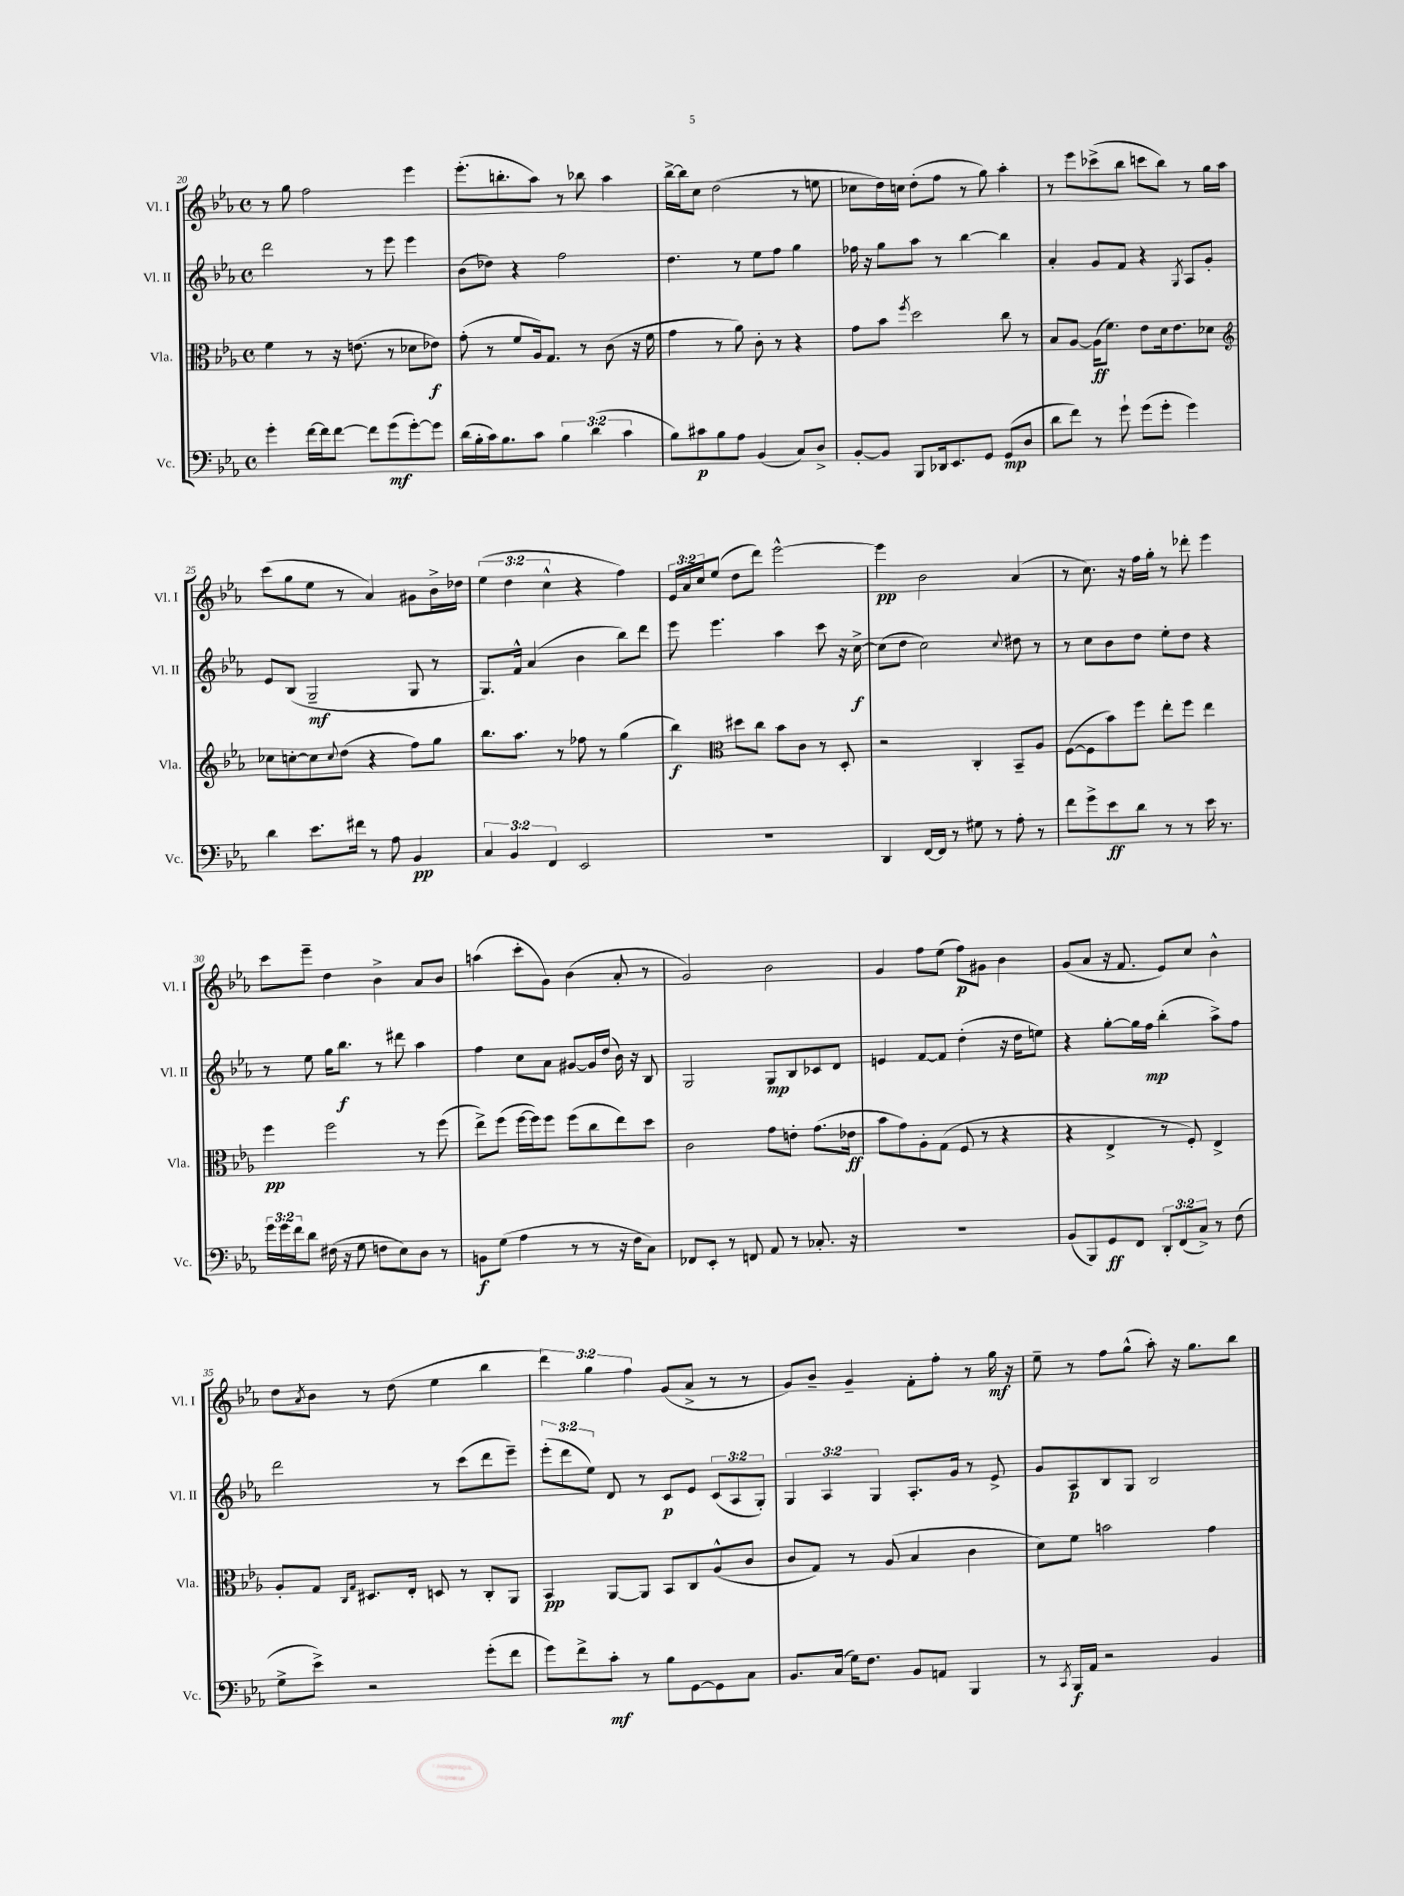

**kern	**kern	**kern	**kern
*staff4	*staff3	*staff2	*staff1
*clefF4	*clefC3	*clefG2	*clefG2
*k[b-e-a-]	*k[b-e-a-]	*k[b-e-a-]	*k[b-e-a-]
*M4/4	*M4/4	*M4/4	*M4/4
*met(c)	*met(c)	*met(c)	*met(c)
4g'	4f	2ddd	8r
.	.	.	8gg
[16f	8r	.	2ff
16f]	.	.	.
[8f	16r	.	.
.	(8.e	.	.
8f]	.	8r	.
(8g	8r	8eee-	.
[8g')	8d-	4eee-	4eee-
8g]	8e-)	.	.
=	=	=	=
(16d	(8g'	(8b-	(8.eee-'
16B-'	.	.	.
16c)	8r	8dd-)	.
8.B-	.	.	8.bb'
.	8f	4r	.
8c	16A-)	.	8aa-)
.	8.G	.	.
6B-	.	2ff	8r
.	8r	.	8bb-
(6d	.	.	.
.	(8c	.	4aa-
6c	.	.	.
.	16r	.	.
.	16f	.	.
=	=	=	=
8B-)	4g	4.dd	[16bb-^
.	.	.	16bb-]
8c#	.	.	8cc
8B-	8r	.	(2dd
8A-	8a-)	8r	.
(4BB-	8c'	8ee-	.
.	8r	8ff	.
8C)	4r	4gg	8r
8D^	.	.	8ee
=	=	=	=
[8BB-'	8g	16ff-	8cc-
.	.	16r	.
8BB-]	8b-	8gg	16dd)
.	.	.	16cc
.	8qff	.	.
8BBB-	2dd	8aa-	(8dd'
16DD-	.	8r	8ff
8.EE-	.	.	.
.	.	[4bb-	8r
8GG	.	.	8gg)
(8GG	8cc	4bb-]	4aa-'
8D	8r	.	.
=	=	=	=
8d	8B-	4a-'	8r
8f)	[8A-	.	8eee-
8r	(16A-]	8g	(8ccc-^
.	8.f)	.	.
8g`	.	8f	8bb-
(8g	8e-	4r	8ccc
8g'	16d	.	8bb-)
.	8.e-	.	.
.	.	8qG	.
4g)	.	8A-	8r
.	8d-	8g'	16gg
.	.	.	16aa-
=	=	=	=
*	*clefG2	*	*
4d	8cc-	8e-	(8ccc
.	[8cc'	(8B-	8gg
8.e-	8cc]	2G~	8ee-
.	8qqcc	.	.
.	(8dd	.	8r
16f#	.	.	.
8r	4r	.	4a-)
8A-	.	.	.
4BB-	8ff)	8G	8g#
.	8gg	8r	16b-^
.	.	.	16dd-
=	=	=	=
6C	8.bb-	8.G)	(6ee-
6BB-	.	.	6dd
.	8.aa-	16f^^	.
.	.	(4a-	.
6FF	.	.	6cc^^
.	8r	.	.
2EE-	8ff-	4b-	4r
.	8r	.	.
.	(4gg	8bb-)	4ff)
.	.	8ddd	.
=	=	=	=
1r	4bb-)	8eee-	24e-
.	.	.	24a-
.	.	.	24cc
.	.	4.eee-	(8ee-
*	*clefC3	*	*
.	8dd#	.	8dd
.	8cc	.	8ddd)
.	8b-	4aa-	[2eee-^^
.	8c	.	.
.	8r	8ccc	.
.	8D'	16r	.
.	.	[16cc^	.
=	=	=	=
4DD	2r	(8cc]	4eee-]
.	.	8dd	.
[16FF	.	2cc)	2b-
16FF]	.	.	.
8r	.	.	.
8G#	4C'	.	.
8r	.	.	.
.	.	8qqcc	.
8A-'	8BB-~	8dd#	(4a-
8r	8A-	8r	.
=	=	=	=
8f	([8F	8r	8r
8g^	8F]	8cc	8.cc)
8e-	8b-)	8b-	.
.	.	.	16r
8d	8ff	8dd	16ff
.	.	.	16gg'
8r	8ee-'	8ee-'	8r
8r	8ff	8dd	8ddd-'
16e-	4ee-	4r	4eee-
8.r	.	.	.
=	=	=	=
24g	4ff	8r	8ccc
24g	.	.	.
24f	.	.	.
8d	.	8ee-	8eee-~
(16F#	2ff	16gg	4dd
16r	.	8.bb-	.
8G	.	.	.
8F	.	8r	4b-^
8E-)	.	8ddd#	.
8D	8r	4aa-	8a-
8r	(8ff	.	8b-
=	=	=	=
8BB	8ee-^)	4ff	(4aa
(8G	(8ff	.	.
4A-	[16ff	8cc	8ccc'
.	16ff])	.	.
.	8ff	8a-	8g)
8r	(8ff	[8g#	(4b-
8r	8cc	16g#]	.
.	.	(16dd	.
16r	8ee-)	16b-)	8a-'
16F	.	16r	.
8C)	8dd	8B-	8r
=	=	=	=
8FF-	2c	2G	2g)
8EE-'	.	.	.
8r	.	.	.
8FF	.	.	.
8AA-	8g	8G	2b-
8r	8e'	8B-	.
8.C-'	(8.g	8c-	.
.	.	8d	.
16r	16e-	.	.
=	=	=	=
1r	8b-	4e	4g
.	8g)	.	.
.	8A-'	[8f	8ff
.	(8G	8f]	(8ee-
.	8F	(4dd'	8ff)
.	8r	.	8g#
.	4r	16r	4b-
.	.	16dd	.
.	.	8ee)	.
=	=	=	=
(8BB-	4r	4r	(8g
8BBB-)	.	.	8a-
8GG	4E-^	[8gg'	16r
.	.	.	8.f
8FF	.	16gg]	.
.	.	16ff	.
12DD'	8r	(4bb-'	8e-)
(12FF	.	.	.
.	8F')	.	8cc
12C^)	.	.	.
8r	4E-^	8aa-^)	4b-^^
(8F	.	8ff	.
=	=	=	=
8G^	8A-'	2ddd	8dd
.	.	.	8qa-
8e-^)	8G	.	8b-
.	16qqC	.	.
.	16qqG	.	.
2r	8.D#	.	8r
.	.	.	(8dd
.	16E-'	.	.
.	8D	8r	4ee-
.	8r	(8ccc	.
(8g'	8C'	8ddd	4bb-
8f	8AA-	8eee-~)	.
=	=	=	=
8g)	4BB-	(12eee-'	6ddd)
.	.	12ddd	.
8f^	.	.	.
.	.	12ee-)	6gg
8c'	[8AA-	8d	.
.	.	.	6ff
8r	8AA-]	8r	.
8B-	8BB-	8c	(8g
[8GG	8C	8e-	8a-^
8GG]	(8A-^^	(12c	8r
.	.	12A-	.
8C	8c	.	8r
.	.	12G')	.
=	=	=	=
8.BB-	8c	6G	8g)
.	8G)	.	8b-~
.	.	6A-	.
(16C	.	.	.
16G)	8r	.	4g~
8.F	.	.	.
.	.	6G	.
.	(8A-	.	.
8BB-	4B-	8.A-'	8f'
8AA	.	.	8ff'
.	.	16g	.
4BBB-	4c	8r	8r
.	.	8e-^	16gg
.	.	.	16r
=	=	=	=
8r	8d)	8g	8ee-~
8qCC	.	.	.
16BBB-	8f	8A-	8r
16AA-	.	.	.
2r	2b	8B-	8ff
.	.	8G	(8gg^^
.	.	2B-	8aa-')
.	.	.	16r
.	.	.	8.gg
4BB-	4g	.	.
.	.	.	8bb-
==	==	==	==
*-	*-	*-	*-
